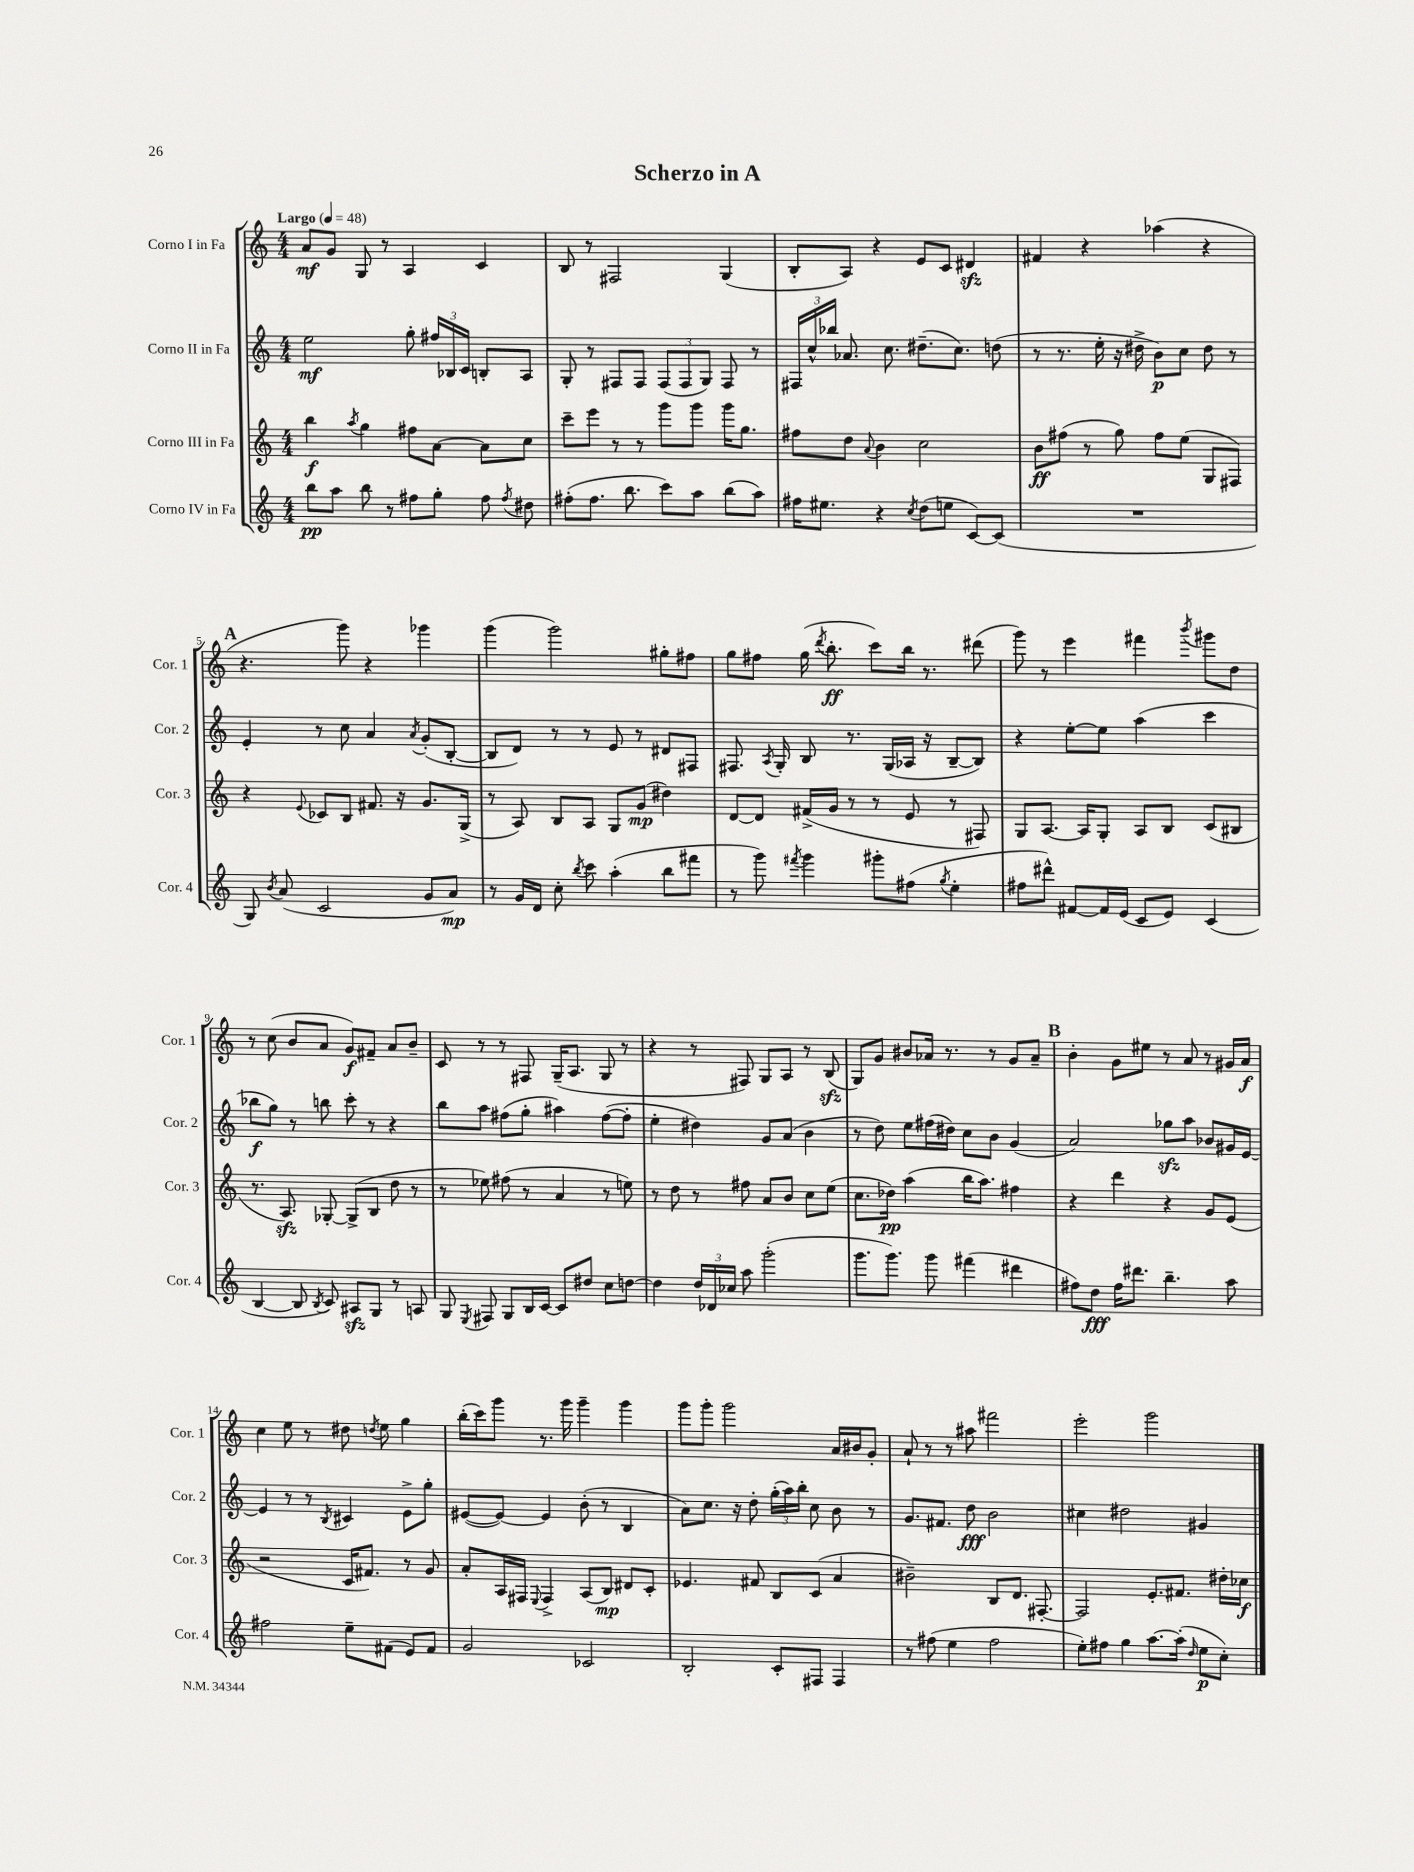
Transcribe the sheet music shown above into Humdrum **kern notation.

**kern	**dynam	**kern	**dynam	**kern	**dynam	**kern	**dynam
*part4	*part4	*part3	*part3	*part2	*part2	*part1	*part1
*staff4	*staff4	*staff3	*staff3	*staff2	*staff2	*staff1	*staff1
*I"Corno IV in Fa	*	*I"Corno III in Fa	*	*I"Corno II in Fa	*	*I"Corno I in Fa	*
*I'Cor. 4	*	*I'Cor. 3	*	*I'Cor. 2	*	*I'Cor. 1	*
*clefG2	*	*clefG2	*	*clefG2	*	*clefG2	*
*k[]	*	*k[]	*	*k[]	*	*k[]	*
*M4/4	*	*M4/4	*	*M4/4	*	*M4/4	*
*MM48	*	*MM48	*	*MM48	*	*MM48	*
=1	=1	=1	=1	=1	=1	=1	=1
!	!	!	!	!	!	!LO:TX:a:B:t=Largo	!
8bb\L	pp	4bb\	f	2ee\	mf	8a/L	mf
8aa\J	.	.	.	.	.	8g/J	.
.	.	8qaa/	.	.	.	.	.
8bb\	.	4gg\	.	.	.	8G/	.
8r	.	.	.	.	.	8r	.
8ff#X\L	.	8ff#X\L	.	8gg'\	.	4A/	.
8gg'\J	.	[8a\J	.	24ff#X/LL	.	.	.
.	.	.	.	24B-X/	.	.	.
.	.	.	.	24c/JJ	.	.	.
8ff#\	.	8a\L]	.	8Bn'/L	.	4c/	.
8qff#/	.	.	.	.	.	.	.
8dd#X\	.	8cc\J	.	8A/J	.	.	.
=2	=2	=2	=2	=2	=2	=2	=2
(8ff#X'\L	.	8ccc~\L	.	8G'/	.	8B/	.
8.ff#\J	.	8eee\J	.	8r	.	8r	.
.	.	8r	.	8F#X/L	.	2F#X/	.
8.bb\	.	.	.	.	.	.	.
.	.	8r	.	8F#/J	.	.	.
8ccc\L)	.	8ggg\L	.	(12F#/L	.	.	.
.	.	.	.	12F#/	.	.	.
8aa\J	.	8ggg\J	.	.	.	.	.
.	.	.	.	12G/J)	.	.	.
(8bb\L	.	16ggg\KL	.	8F#/	.	(4G/	.
.	.	8.gg\J	.	.	.	.	.
8aa\J)	.	.	.	8r	.	.	.
=3	=3	=3	=3	=3	=3	=3	=3
16ff#X\KL	.	8ff#X\L	.	24F#X/LL	.	8B'/L	.
.	.	.	.	24cc^^/	.	.	.
8.ee#X\J	.	.	.	.	.	.	.
.	.	.	.	24bb-X/JJ	.	.	.
.	.	8dd\J	.	8.a-X/	.	8A/J)	.
.	.	8qqa/	.	.	.	.	.
4r	.	4b\	.	.	.	4r	.
.	.	.	.	8.cc\	.	.	.
8qcc/	.	.	.	.	.	.	.
(8dd\L	.	2cc\	.	(8.dd#X~\L	.	8e/L	.
8een\J	.	.	.	.	.	8c/J	.
.	.	.	.	8.cc\J)	.	.	.
[8c/L)	.	.	.	.	.	4d#Xzz/	.
(8c/J]	.	.	.	(8ddn\	.	.	.
=4	=4	=4	=4	=4	=4	=4	=4
1r	.	8b\L	ff	8r	.	4f#X/	.
.	.	(8ff#X\J	.	8.r	.	.	.
.	.	8r	.	.	.	4r	.
.	.	.	.	16ee'\	.	.	.
.	.	8gg\)	.	16r	.	.	.
.	.	.	.	16dd#X^\	.	.	.
.	.	8ff#\L	.	8b\L)	p	(4aa-X\	.
.	.	(8ee\J	.	8cc\J	.	.	.
.	.	8G/L	.	8dd#\	.	4r	.
.	.	8F#X/J)	.	8r	.	.	.
!!LO:LB:g=z
!!LO:REH:place=s1:t=A
=5	=5	=5	=5	=5	=5	=5	=5
8G/)	.	4r	.	4e'/	.	4.r	.
8qb/	.	.	.	.	.	.	.
(8a/	.	.	.	.	.	.	.
.	.	8qqe/	.	.	.	.	.
2c/	.	8c-X/L	.	8r	.	.	.
.	.	8B/J	.	8cc\	.	8ggg\)	.
.	.	8.f#X/	.	4a/	.	4r	.
.	.	16r	.	.	.	.	.
.	.	.	.	8qa/	.	.	.
8g/L	.	8.g/L	.	(8g'/L	.	4ggg-X\	.
8a/J)	mp	.	.	[8B'/J	.	.	.
.	.	(16G^/Jk	.	.	.	.	.
=6	=6	=6	=6	=6	=6	=6	=6
8r	.	8r	.	8B/L]	.	(4ggg\	.
16g/LL	.	8A/)	.	8d/J)	.	.	.
16d/JJ	.	.	.	.	.	.	.
8cc'\	.	8B/L	.	8r	.	2ggg\)	.
8qbb/	.	.	.	.	.	.	.
8ccc\	.	8A/J	.	8r	.	.	.
(4aa'\	.	8G/L	.	8e/	.	.	.
.	.	(8g/J	mp	8r	.	.	.
8bb\L	.	4dd#X\)	.	8d#X/L	.	8gg#X'\L	.
8fff#X\J	.	.	.	8F#X/J	.	8ff#X\J	.
=7	=7	=7	=7	=7	=7	=7	=7
8r	.	[8d/L	.	8.F#X/	.	8gg\L	.
8ggg\)	.	8d/J]	.	.	.	8ff#X\J	.
.	.	.	.	8qA/	.	.	.
.	.	.	.	16G'/	.	.	.
8qfff#X/	.	.	.	.	.	.	.
4ggg\	.	(16f#X^/LL	.	8B/	.	(16gg\	.
.	.	.	.	.	.	8qddd/	.
.	.	16g/JJ	.	.	.	8.bb'\	ff
.	.	8r	.	8.r	.	.	.
8ggg#X'\L	.	8r	.	.	.	8ccc\L)	.
.	.	.	.	(16G/LL	.	.	.
(8ff#X\J	.	8e/	.	16A-X/JJ	.	16bb\Jk	.
.	.	.	.	16r	.	8.r	.
8qgg/	.	.	.	.	.	.	.
4ee'\	.	8r	.	[8B~/L	.	.	.
.	.	8F#X/)	.	8B/J])	.	(8ddd#X\	.
=8	=8	=8	=8	=8	=8	=8	=8
8ff#X\L	.	8G/L	.	4r	.	8ggg\)	.
8ddd#X^^\J)	.	[8.A/J	.	.	.	8r	.
[8f#X/L	.	.	.	[8ee'\L	.	4eee\	.
.	.	16A/KL]	.	.	.	.	.
16f#/L]	.	8G'/J	.	8ee\J]	.	.	.
(16e/JJ	.	.	.	.	.	.	.
8c/L	.	8A/L	.	(4aa\	.	4fff#X\	.
8e/J)	.	8B/J	.	.	.	.	.
.	.	.	.	.	.	8qbbb/	.
(4c/	.	(8c/L	.	4ccc\	.	8ggg#X\L	.
.	.	8B#X/J	.	.	.	8dd\J	.
!!LO:LB:g=z
=9	=9	=9	=9	=9	=9	=9	=9
[4B/	.	8.r	.	8bb-X\L	f	8r	.
.	.	.	.	8gg\J)	.	(8cc\	.
.	.	8.Azz/)	.	.	.	.	.
8B/]	.	.	.	8r	.	8b/L	.
8qB/	.	.	.	.	.	.	.
8c/)	.	[8G-X'/	.	8bbn\	.	8a/J	.
8A#Xzz/L	.	(8G-^/L]	.	8ccc'\	.	8g/L)	f
8G/J	.	8B/J	.	8r	.	8f#X~/J	.
8r	.	8dd\	.	4r	.	8a/L	.
8An/	.	8r	.	.	.	8b~/J	.
=10	=10	=10	=10	=10	=10	=10	=10
8G/	.	8r	.	8bb\L	.	8c/	.
8qE/	.	.	.	.	.	.	.
8F#X/	.	8ee-X\)	.	8aa\J	.	8r	.
8G/L	.	(8ff#X\	.	(8ff#X\L	.	8r	.
16B/L	.	8r	.	8gg'\J	.	8F#X/	.
[16c/JJ	.	.	.	.	.	.	.
8c/L]	.	4a/	.	4aa#X\)	.	(16G~/KL	.
.	.	.	.	.	.	8.A/J	.
8dd#X/J	.	.	.	.	.	.	.
8cc\L	.	8r	.	([8ff#\L	.	8G/	.
[8ddn\J	.	8een\)	.	8ff#'\J]	.	8r	.
=11	=11	=11	=11	=11	=11	=11	=11
4dd\]	.	8r	.	4ee'\	.	4r	.
.	.	8dd\	.	.	.	.	.
24dd/LL	.	8r	.	4dd#X\)	.	8r	.
24d-X/	.	.	.	.	.	.	.
24cc-X/JJ	.	.	.	.	.	.	.
8aa\	.	8ff#X\	.	.	.	8F#X/)	.
(2ggg'\	.	8a/L	.	8g/L	.	8G/L	.
.	.	8b/J	.	(8a/J	.	8A/J	.
.	.	8cc\L	.	4b\	.	8r	.
.	.	(8ee\J	.	.	.	(8Bzz/	.
=12	=12	=12	=12	=12	=12	=12	=12
8.ggg\L	.	8.cc\L	.	8r	.	8G/L)	.
.	.	.	.	8dd\)	.	8g/J	.
8.ggg\J)	.	16dd-X\Jk)	pp	.	.	.	.
.	.	(4aa\	.	8ee\L	.	8b#X/L	.
8ggg\	.	.	.	(16ff#X\L	.	16a-X/Jk	.
.	.	.	.	16dd#X\JJ)	.	8.r	.
(4fff#X\	.	16bb\KL	.	8cc\L	.	.	.
.	.	8.aa\J)	.	.	.	.	.
.	.	.	.	8b\J	.	8r	.
4ddd#X\	.	4ff#X\	.	(4g/	.	8g/L	.
.	.	.	.	.	.	8a-~/J	.
!!LO:REH:place=s1:t=B
=13	=13	=13	=13	=13	=13	=13	=13
8ff#X\L)	.	4r	.	2a/)	.	4b'\	.
8dd\J	fff	.	.	.	.	.	.
16ff#\KL	.	4ddd\	.	.	.	8g\L	.
8.ddd#X\J	.	.	.	.	.	.	.
.	.	.	.	.	.	8ee#X\J	.
4.bb~\	.	4r	.	8gg-Xzz\L	.	8r	.
.	.	.	.	8aa\J	.	8a/	.
.	.	8g/L	.	8b-X/L	.	8r	.
8aa\	.	(8e/J	.	16g#X/L	.	16g#X/LL	.
.	.	.	.	[16e/JJ	.	16a/JJ	f
!!LO:LB:g=z
=14	=14	=14	=14	=14	=14	=14	=14
2ff#X\	.	2r	.	4e/]	.	4cc\	.
.	.	.	.	8r	.	8ee\	.
.	.	.	.	8r	.	8r	.
.	.	.	.	8qB/	.	.	.
8ee~\L	.	16c/KL	.	4c#X/	.	8dd#X\	.
.	.	8.f#X/J)	.	.	.	.	.
.	.	.	.	.	.	8qddn/	.
(8f#X\J	.	.	.	.	.	8ee\	.
8e/L)	.	8r	.	8e^\L	.	4gg\	.
8f#/J	.	8g/	.	8gg'\J	.	.	.
=15	=15	=15	=15	=15	=15	=15	=15
2g/	.	8a'/L	.	([8e#X/L	.	(16bb'\LL	.
.	.	.	.	.	.	16ccc\J)	.
.	.	16A/L	.	8e#/J_)	.	8ggg\J	.
.	.	16F#X/JJ	.	.	.	.	.
.	.	8qqE/	.	.	.	.	.
.	.	4F#^/	.	4e#/]	.	8.r	.
.	.	.	.	.	.	16ggg\	.
2c-X/	.	(8A/L	.	(8b'\	.	4ggg~\	.
.	.	8B/J)	mp	8r	.	.	.
.	.	8d#X/L	.	4B/	.	4ggg\	.
.	.	8c'/J	.	.	.	.	.
=16	=16	=16	=16	=16	=16	=16	=16
2B'/	.	4.e-X/	.	8a\L)	.	8ggg\L	.
.	.	.	.	8.cc\J	.	8ggg'\J	.
.	.	.	.	.	.	2ggg\	.
.	.	.	.	16r	.	.	.
.	.	8f#X/	.	8dd'\	.	.	.
8c'/L	.	8B/L	.	(24gg'\LL	.	.	.
.	.	.	.	24aa\)	.	.	.
.	.	.	.	24bb'\JJ	.	.	.
8F#X/J	.	(8c/J	.	8cc\	.	.	.
4F#/	.	4a/	.	8b\	.	16a/LL	.
.	.	.	.	.	.	16b#X/J	.
.	.	.	.	8r	.	8g'/J	.
=17	=17	=17	=17	=17	=17	=17	=17
8r	.	2b#X~\)	.	8.g/L	.	8a`/	.
(8ff#X\	.	.	.	.	.	8r	.
.	.	.	.	8.f#X/J	.	.	.
4ee\	.	.	.	.	.	8r	.
.	.	.	.	8dd\	fff	8aa#X\	.
2ff#\	.	8B/L	.	2b\	.	2fff#X\	.
.	.	8.d/J	.	.	.	.	.
.	.	[8.F#X'/	.	.	.	.	.
=18	=18	=18	=18	=18	=18	=18	=18
8ee'\L)	.	2F#/]	.	4cc#X\	.	2eee'\	.
8ff#X\J	.	.	.	.	.	.	.
4gg\	.	.	.	2dd#X\	.	.	.
[8.aa\L	.	8.e'/L	.	.	.	2ggg\	.
(16aa'\Jk]	.	8.f#X/J	.	.	.	.	.
16qqdd/	.	.	.	.	.	.	.
8ee\L	p	.	.	4g#X/	.	.	.
8cc'\J)	.	16dd#X'\LL	.	.	.	.	.
.	.	16cc-X\JJ	f	.	.	.	.
==	==	==	==	==	==	==	==
*-	*-	*-	*-	*-	*-	*-	*-
